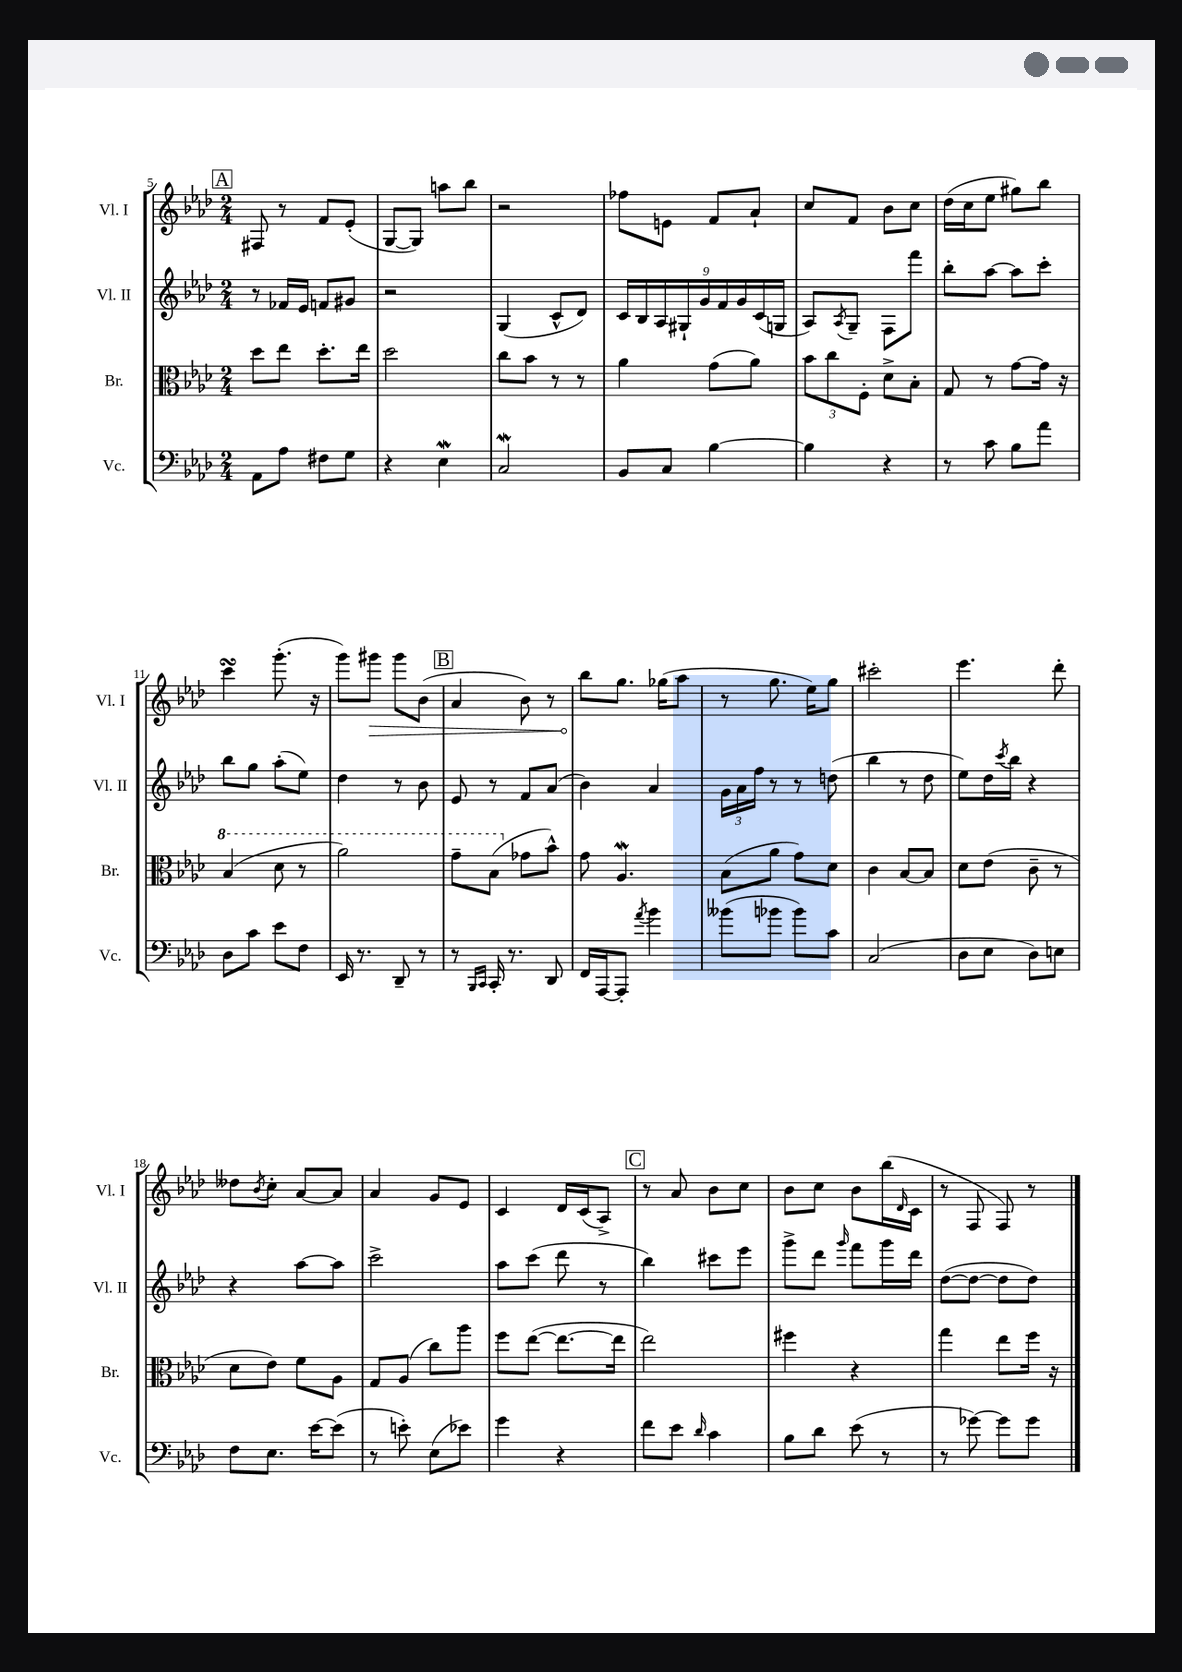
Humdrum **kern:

**kern	**kern	**kern	**kern
*staff4	*staff3	*staff2	*staff1
*clefF4	*clefC3	*clefG2	*clefG2
*k[b-e-a-d-]	*k[b-e-a-d-]	*k[b-e-a-d-]	*k[b-e-a-d-]
*M2/4	*M2/4	*M2/4	*M2/4
8AA-\L	8dd-\L	8r	8F#/
8A-\J	8ee-\J	16f-/LL	8r
.	.	16e-/JJ	.
8F#\L	8.dd-'\L	8f/L	8f/L
8G\J	.	8g#/J	(8e-'/J
.	16ee-\Jk	.	.
=	=	=	=
4r	2dd-\	2r	[8G/L
.	.	.	8G/]J)
4E-\	.	.	8aa\L
.	.	.	8bb-\J
=	=	=	=
2C/	8cc\L	(4G/	2r
.	8b-\J	.	.
.	8r	8c^^/L	.
.	8r	8d-/J)	.
=	=	=	=
8BB-/L	4a-\	18c/LL	8ff-\L
.	.	18B-/	.
.	.	18A-/	.
8C/J	.	.	8e\J
.	.	18G#`/	.
.	.	18g/	.
[4B-\	(8g\L	.	8f/L
.	.	18f/	.
.	.	18g/	.
.	8a-\J)	.	8a-`/J
.	.	(18c/	.
.	.	18G/JJ	.
=	=	=	=
4B-\]	12b-\L	8A-/L)	8cc/L
.	12cc\	.	.
.	.	8qA-/	.
.	.	8G~/J	8f/J
.	12F'\J	.	.
4r	8d-^\L	8F\L	8b-\L
.	8B-'\J	8fff\J	8cc\J
=	=	=	=
8r	8G/	8bb-'\L	(16dd-\LL
.	.	.	16cc\J
8c\	8r	[8aa-\J	8ee-\J
8B-\L	[8g\L	8aa-\]L	8gg#\L)
8a-\J	16g\]Jk	8ccc'\J	8bb-\J
.	16r	.	.
=	=	=	=
8D-\L	(4b-/	8bb-\L	4ccc\
8c\J	.	8gg\J	.
8e-\L	8dd-\	(8aa-'\L	(8.ggg'\
8F\J	8r	8ee-\J)	.
.	.	.	16r
=	=	=	=
16EE-/	2aa-\)	4dd-\	8ggg\L)
8.r	.	.	.
.	.	.	8ggg#\J
8DD-~/	.	8r	8ggg#\L
8r	.	8b-\	(8b-\J
=	=	=	=
8r	8gg~\L	8e-/	4a-/
16qqBBB-/LL	.	.	.
16qqCC/JJ	.	.	.
16CC'/	(8b-\J	8r	.
8.r	.	.	.
.	8g-\L	8f/L	8b-\)
8DD-/	8b-^^\J)	(8a-/J	8r
=	=	=	=
16FF/LL	8g\	4b-\)	8bb-\L
[16AAA-/J	.	.	.
8AAA-'/]J	4.A-/	.	8.gg\J
8qa-/	.	.	.
4b-\	.	4a-/	.
.	.	.	(16gg-\LK
.	.	.	8aa-\J
=	=	=	=
(8b--\L	(8B-\L	24g\LL	8r
.	.	24a-\	.
.	.	24ff\JJ	.
8b-\J	8a-\J	8r	8.gg\
8b-\L)	8g\L)	8r	.
.	.	.	16ee-\LK)
8c\J	8d-\J	(8dd\	8gg\J
=	=	=	=
(2C/	4c\	4bb-\	2ccc#'\
.	[8B-/L	8r	.
.	8B-/]J	8dd-\	.
=	=	=	=
8D-\L	8d-\L	8ee-\L)	4.eee-\
8E-\J	(8e-\J	16dd-\L	.
.	.	8qccc/	.
.	.	16bb-\JJ	.
8D-\L)	8c~\	4r	.
8E\J	8r	.	8ddd-'\
=	=	=	=
8F\L	8d-\L	4r	8dd--\L
.	.	.	8qb-/
8.E-\J	8e-\J)	.	8cc'\J
.	8f\L	[8aa-\L	[8a-/L
[16e-\LK	.	.	.
(8e-\]J	8A-\J	8aa-\]J	8a-/]J
=	=	=	=
8r	8G/L	2ccc^\	4a-/
8e'\)	(8A-/J	.	.
(8E-\L	8cc\L)	.	8g/L
8e-\J)	8aa-\J	.	8e-/J
=	=	=	=
4g\	8ff\L	8aa-\L	4c/
.	([8ee-\J	(8ccc\J	.
4r	8.ee-\_L	8ddd-\	16d-/LL
.	.	.	(16c/J
.	.	8r	8A-^/J)
.	16ee-\]Jk	.	.
=	=	=	=
8f\L	2ee-\)	4bb-\)	8r
8e-\J	.	.	8a-/
16qqd-/	.	.	.
4c\	.	8ccc#\L	8b-\L
.	.	8eee-\J	8cc\J
=	=	=	=
8B-\L	4ff#\	8ggg^\L	8b-\L
8d-\J	.	8ddd-\J	8cc\J
.	.	16qqggg/	.
(8e-\	4r	8fff\L	8b-\L
8r	.	16ggg\L	(16bb-\L
.	.	.	16qqd-/
.	.	16ddd-\JJ	16c\JJ
=	=	=	=
8r	4gg\	([8dd-\L	8r
[8g-\)	.	8dd-\_J	8F/
8g-\]L	8ee-\L	8dd-\]L	8F/)
8g-\J	16ff\Jk	8dd-\J)	8r
.	16r	.	.
==	==	==	==
*-	*-	*-	*-
